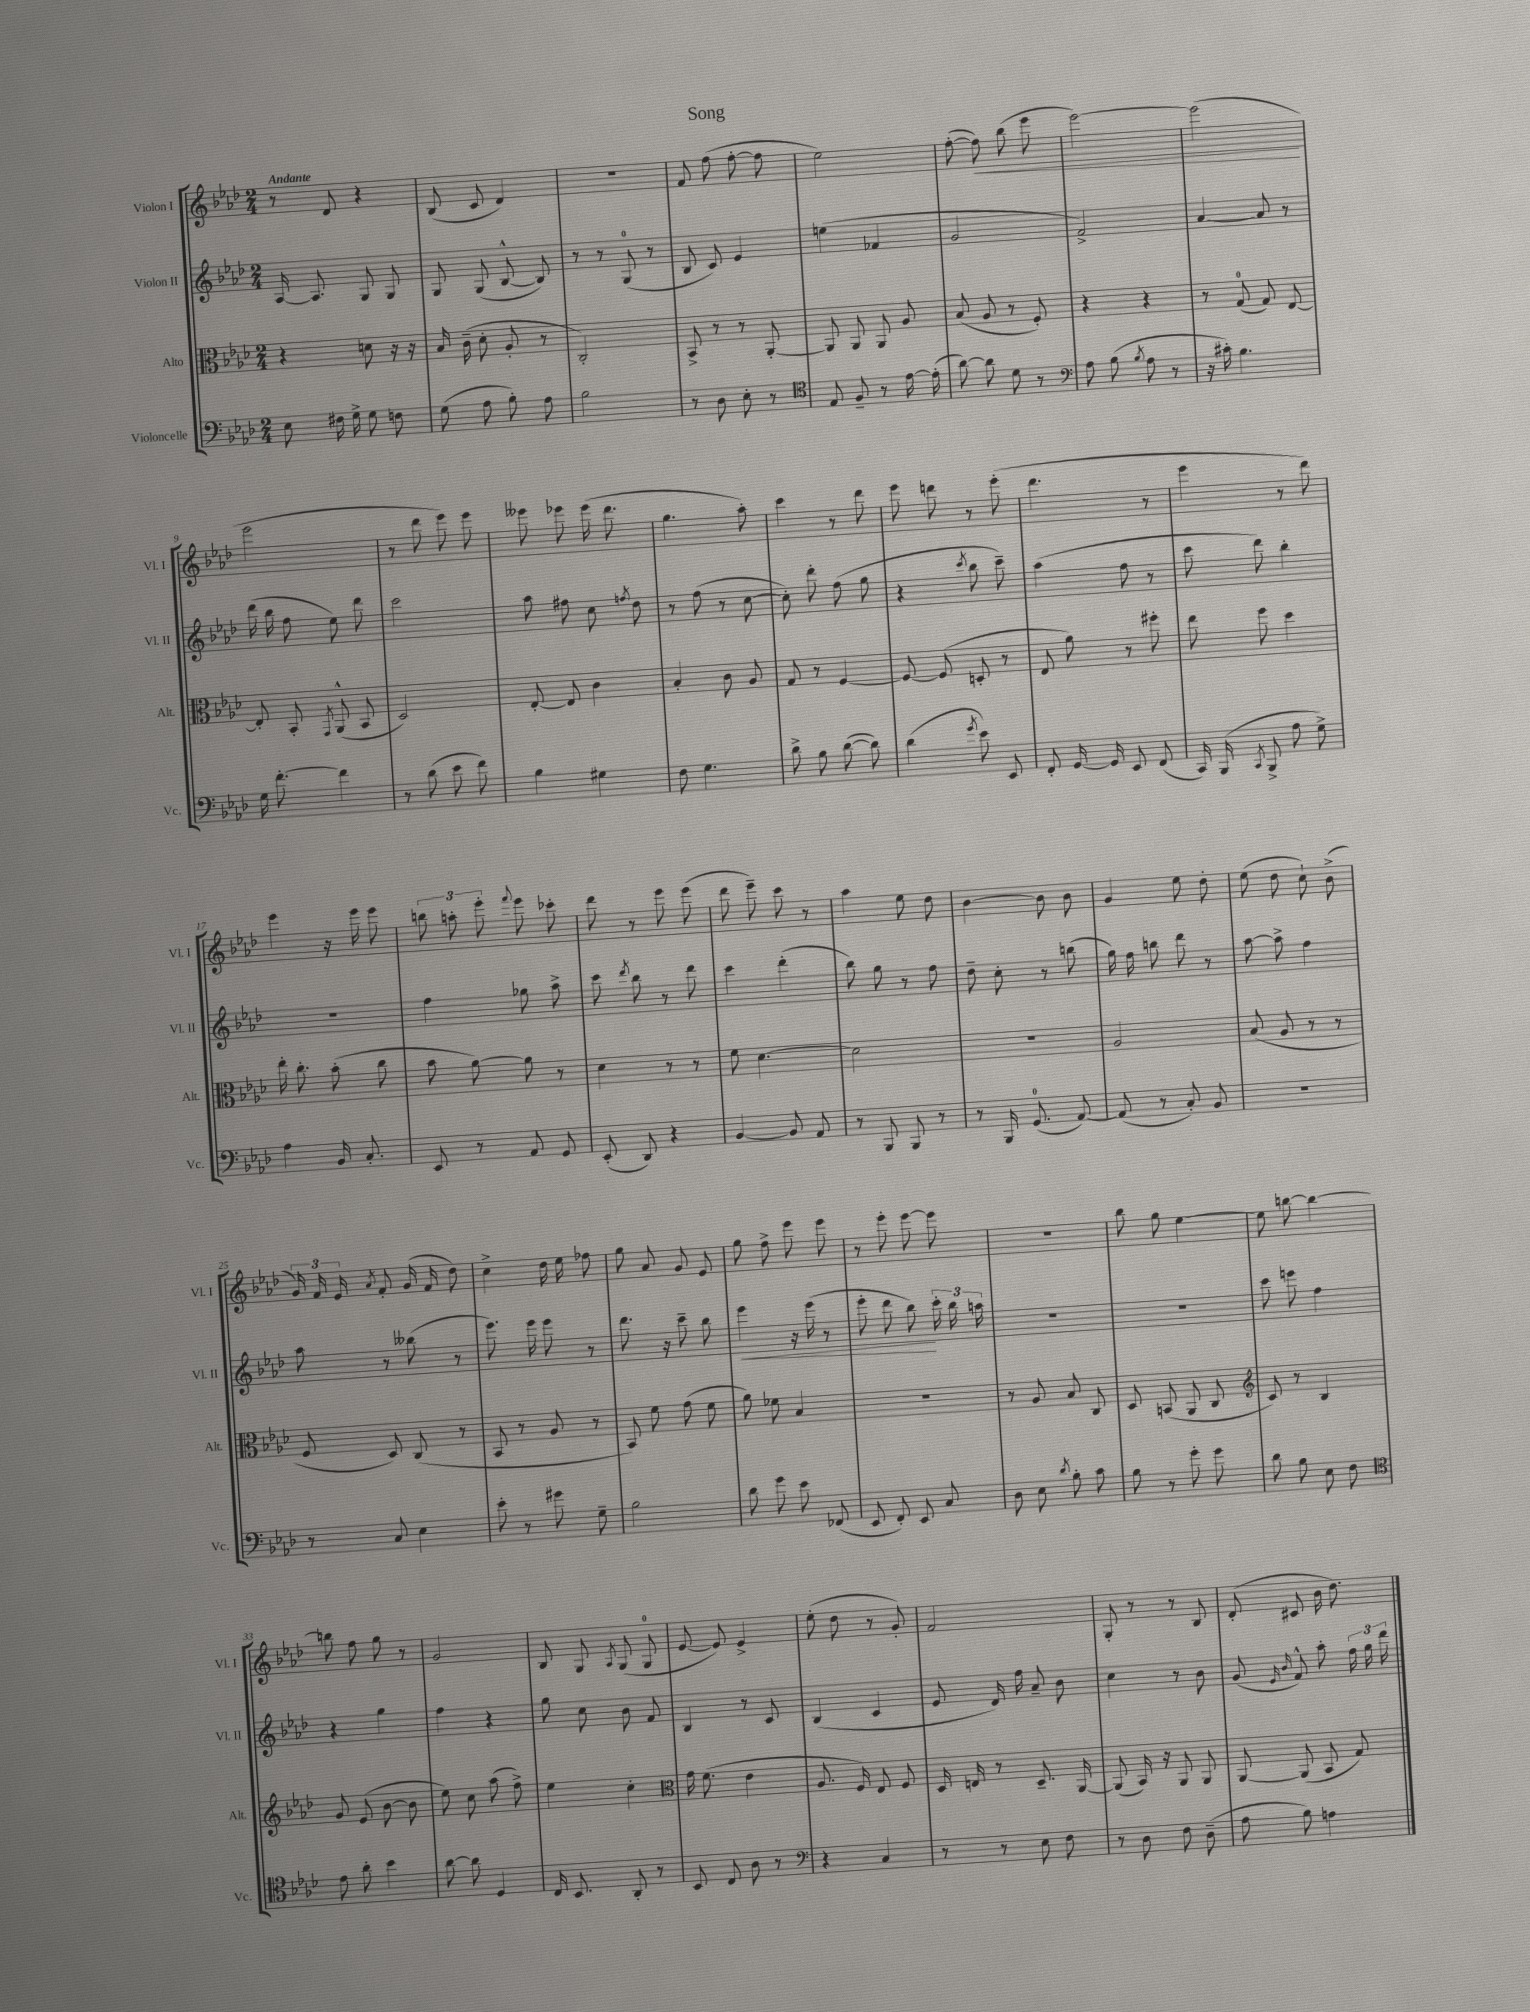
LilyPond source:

\header { title = "Song" }
<<
\new StaffGroup <<
\new Staff = "s0" \with { instrumentName = "Violon I" shortInstrumentName = "Vl. I" } {
    \clef treble \key aes \major \numericTimeSignature \time 2/4 \tempo "Andante"
    \autoBeamOff r8 des'8 r4 |
    bes8( c'8 des'4) |
    r2 |
    f'8 f''8( f''8~-. f''8 |
    ees''2) |
    f''8~-.( f''8\<) bes''8( ees'''8 |
    ees'''2~) |
    ees'''2\!( |
    ees'''2 |
    r8 des'''8 ees'''8) ees'''8 |
    eeses'''8 ees'''8 ees'''16( des'''8. |
    g''4. aes''8-.) |
    c'''4 r8 des'''8 |
    ees'''8 d'''8 r8 ees'''8-.( |
    des'''4. r8 |
    ees'''4 r8 des'''8) |
    ees'''4 r16 ees'''16 ees'''8 |
    \tuplet 3/2 { b''8 a''8-. ees'''8-. } \appoggiatura { f'''8 } ees'''8 ces'''8-. |
    des'''8 r8 ees'''8 ees'''8( |
    des'''8 ees'''8--) c'''8 r8 |
    aes''4 ees''8 des''8 |
    bes'4~ bes'8 bes'8 |
    g'4 ees''8 des''8-. |
    ees''8( des''8 c''8-!) bes'8->( |
    \tuplet 3/2 { g'16) f'16 ees'16 } \acciaccatura { aes'8 } f'8-. g'16( f'16 des''8) |
    c''4-> des''16 ees''16 fes''8 |
    g''8 aes'8 g'8 ees'8 |
    g''8 f''8-> ees'''8 ees'''8 |
    r8 ees'''8-. ees'''8~ ees'''8 |
    R2 |
    bes''8 g''8 ees''4~ |
    ees''8 b''8~ b''4~ |
    b''8 f''8 g''8 r8 |
    g'2 |
    bes8 g8 \acciaccatura { aes8 } g8( g8-0 |
    ees'8~ ees'8) ees'4-> |
    ees''8-.( des''8 r8 g'8-.) |
    f'2 |
    g8-. r8 r8 bes8 |
    des'8-.( cis'8 bes'16 des''8.) \bar "|." |
}
\new Staff = "s1" \with { instrumentName = "Violon II" shortInstrumentName = "Vl. II" } {
    \clef treble \key aes \major \numericTimeSignature \time 2/4
    \autoBeamOff aes16~ aes8. g8 g8 |
    g8 g8( bes8~-^ bes8) |
    r8 r8 g8-0( r8 |
    bes8 c'8) ees'4 |
    e''4( fes'4 |
    g'2 |
    f'2->) |
    aes'4~ aes'8 r8 |
    des'''16( bes''16 f''8 ees''8) des'''8 |
    c'''2 |
    aes''8 fis''8 c''8 \acciaccatura { f''8 } des''8 |
    r8 f''8( r8 c''8~ |
    c''8-.) des'''8-. f''8( g''8 |
    r4 \acciaccatura { c'''8 } bes''8 c'''8--) |
    aes''4( f''8 r8 |
    c'''8 des'''8) bes''4-. |
    R2 |
    f''4 ges''8 aes''8-> |
    c'''8 \acciaccatura { des'''8 } bes''8 r8 des'''8 |
    c'''4 des'''4-.( |
    bes''8) g''8 r8 f''8 |
    des''8-- c''8-. r8 b''8( |
    g''16) f''16 b''8 des'''8 r8 |
    aes''8~ aes''8-> f''4 |
    aes''8 r8 beses''8( r8 |
    ees'''8.) ees'''16 ees'''8 r8 |
    des'''8. r16 c'''8-- bes''8 |
    ees'''4\< r16 ees'''16( r8 |
    ees'''8-. des'''8 bes''8\!) \tuplet 3/2 { c'''16-. bes''16 a''16 } |
    R2 |
    r2 |
    c'''8 e'''8 f''4 |
    r4 g''4 |
    f''4 r4 |
    g''8 c''8 bes'8 f'8 |
    bes4 r8 c'8 |
    bes4( c'4 |
    ees'8 des'16) f''16 aes'8-- bes'8 |
    c''4 r8 bes'8 |
    g'8( \grace { ees'16 bes'16 } f'8-^) aes''8-. \tuplet 3/2 { f''16 g''16 des'''16 } \bar "|." |
}
\new Staff = "s2" \with { instrumentName = "Alto" shortInstrumentName = "Alt." } {
    \clef alto \key aes \major \numericTimeSignature \time 2/4
    \autoBeamOff r4 d'8 r16 r16 |
    bes16 c'16--( des'8-. aes8-. r8 |
    c2-.) |
    bes,8-> r8 r8 aes,8~-. |
    aes,8 aes,8 aes,8 aes8 |
    bes8( aes8 r8 f8-.) |
    r4 r4 |
    r8 g8-0( g8) ees8~ |
    ees8-. bes,8-. \acciaccatura { g,8 } aes,8-^( bes,8 |
    des2) |
    ees8~-. ees8 c'4 |
    bes4-. c'8 aes8 |
    g8 r8 f4~ |
    f8~ f8( d8-. r8 |
    ees8 aes'8) r8 fis''8-. |
    ees''8 f''8 des''4 |
    ees''16-. c''8.-. bes'8-.( c''8 |
    bes'8 aes'8~) aes'8 r8 |
    des'4 r8 r8 |
    f'8 des'4.~ |
    des'2 |
    R2 |
    aes2 |
    bes8( aes8 r8 r8 |
    f8 des8) c8( r8 |
    bes,8 r8 aes8 r8 |
    bes,8) f'8 g'8( f'8 |
    aes'8) fes'8 bes4 |
    R2 |
    r8 aes8 bes8 c8 |
    des8 b,8( aes,8 c8 |
    \clef treble c'8) r8 bes4 |
    g'8 ees'8( bes'8~ bes'8 |
    ees''8) c''8 aes''8( f''8->) |
    ees''4 c''4-. |
    \clef alto g'16 f'8.( ees'4 |
    aes8. f16) ees8 f8 |
    des16 e16 r8 des8.-- aes,16~ |
    aes,8( bes,16) r16 aes,8 aes,8 |
    aes,8~ aes,8( bes,8 g8) \bar "|." |
}
\new Staff = "s3" \with { instrumentName = "Violoncelle" shortInstrumentName = "Vc." } {
    \clef bass \key aes \major \numericTimeSignature \time 2/4
    \autoBeamOff ees8 fis16 g16-> g8 f8 |
    g8( aes8 bes8-.) aes8 |
    bes2 |
    r8 des8 ees8-. r8 |
    \clef tenor ees8 f8-- r8 ees'16~ ees'16-.( |
    aes'8~) aes'8 des'8 r8 |
    \clef bass aes8 bes8( \acciaccatura { bes8 } aes8 r8 |
    r16 cis'16-.) bes4. |
    g16 f'8.~-. f'4 |
    r8 des'8( ees'8 f'8) |
    bes4 gis4 |
    f8 g4. |
    des'8-> bes8 des'8~( des'8) |
    des'4( \acciaccatura { g'8 } ees'8) ees,8 |
    f,8-. g,16~ g,16 ees,8 f,8( |
    c,16) bes,,16( \acciaccatura { c,8 } bes,,8-> aes8 g8->) |
    aes4 bes,16 c8.-. |
    ees,8 r8 aes,8 g,8 |
    ees,8-.( des,8) r4 |
    bes,4~ bes,8 aes,8 |
    r8 bes,,8 bes,,8 r8 |
    r8 bes,,16 g,8.-0( aes,8~) |
    aes,8( r8 c8-.) bes,8 |
    R2 |
    r8 c8 ees4 |
    ees'8-. r8 gis'8 g8-- |
    bes2 |
    des'8 g'8 ees'8 fes,8( |
    ees,8 f,8-.) ees,8 c8 |
    des8 ees8 \acciaccatura { des'8 } bes8-. c'8 |
    bes8 r8 g'8-. g'8 |
    des'8 bes8 ees8 f8 |
    \clef tenor ees'8 aes'8-. bes'4 |
    aes'8~ aes'8 des4 |
    c16 bes,8. aes,8-. r8 |
    bes,8 c8 aes8 r8 |
    \clef bass r4 c4 |
    r8 r8 ees8 f8 |
    r8 des8 f8 des8--( |
    aes8 bes8) a4 \bar "|." |
}
>>
>>
